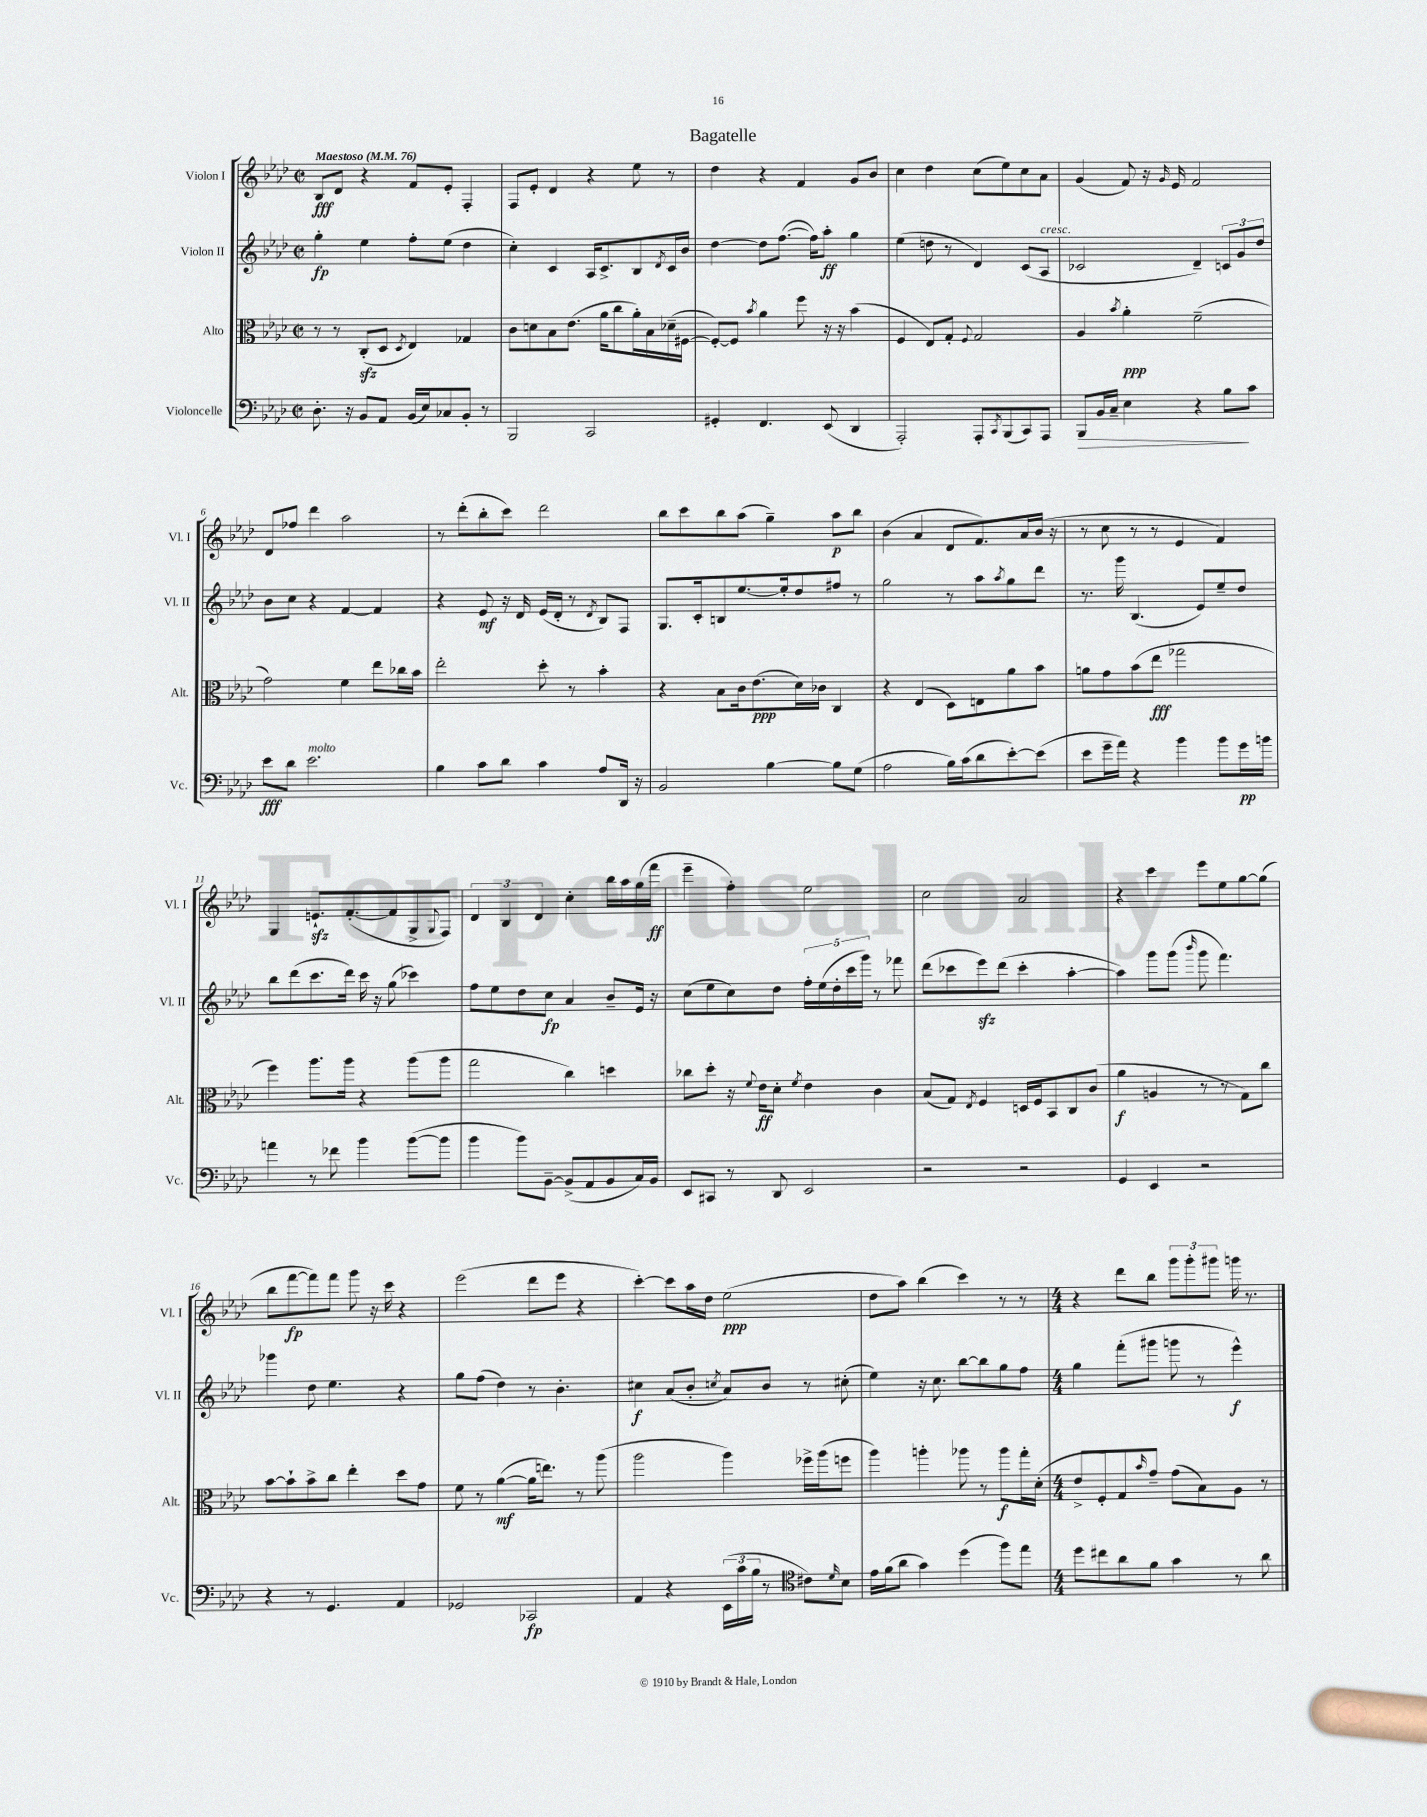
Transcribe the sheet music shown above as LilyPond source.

\header { title = "Bagatelle" }
<<
\new StaffGroup <<
\new Staff = "s0" \with { instrumentName = "Violon I" shortInstrumentName = "Vl. I" } {
    \clef treble \key aes \major \defaultTimeSignature \time 2/2 \tempo "Maestoso" 4 = 76
    bes8\fff des'8 r4 f'8 ees'8-. f4-. |
    f8 ees'8-. des'4 r4 ees''8 r8 |
    des''4 r4 f'4 g'8 bes'8 |
    c''4 des''4 c''8( ees''8) c''8 aes'8 |
    g'4( f'8) r16 \grace { g'16 } ees'16 f'2 |
    des'8 fes''8 des'''4 aes''2 |
    r8 des'''8-.( bes''8-. c'''8) des'''2 |
    bes''8 c'''8 bes''8 aes''8( g''4--) aes''8\p bes''8 |
    bes'4( aes'4 des'8 f'8.) aes'16 bes'16( r16 |
    r8 c''8 r8 r8 ees'4 f'4) |
    g4 e'8.-!\sfz f'8.~-.( f'8 g8-> \appoggiatura { g8 } f8) |
    \tuplet 3/2 { des'4 bes4 des'4 } c''4-. bes''16 aes''16 g''16( f'''16\ff |
    ees'''4-- f''4-.) ees''2 |
    c''2 aes'2 |
    r4 c'''4 ees'''8 ees''8 g''8~ g''8( |
    bes''8 f'''8~\fp f'''8) f'''8 g'''8 r16 c'''16 r4 |
    ees'''2( des'''8 ees'''8 r4 |
    c'''4~-.) c'''8 aes''16 des''16 ees''2\ppp( |
    des''8 aes''8) bes''4( c'''4) r8 r8 |
    \numericTimeSignature \time 4/4 r4 des'''8 bes''8 \tuplet 3/2 { g'''8 g'''8-. gis'''8 } g'''16 r8. \bar "|." |
}
\new Staff = "s1" \with { instrumentName = "Violon II" shortInstrumentName = "Vl. II" } {
    \clef treble \key aes \major \defaultTimeSignature \time 2/2
    g''4-.\fp ees''4 f''8-. ees''8( des''4 |
    c''4-.) c'4 aes16 c'8.-> bes8 \acciaccatura { des'8 } c'16 bes'16 |
    des''4~ des''8 f''8.~( f''16) aes''8-.\ff g''4 |
    ees''4( d''8 r8 des'4) c'8( aes8^\markup { \italic "cresc." } |
    ces'2 des'4--) \tuplet 3/2 { c'8 g'8 des''8 } |
    bes'8 c''8 r4 f'4~ f'4 |
    r4 ees'8\mf r16 des'16 ees'16( des'16-. r8 \acciaccatura { des'8 } bes8) f8 |
    g8. c'16-. b8 ees''8.~ ees''16-. des''8 fis''8 r8 |
    g''2 r8 aes''8 \acciaccatura { aes''8 } g''8 des'''8 |
    r8. g'''16 bes4.( ees'8) ees''8-- des''8 |
    bes''8 des'''8( c'''8. des'''16) c'''16 r16 g''8( ces'''4) |
    f''8 ees''8 des''8 c''8\fp aes'4 bes'8-- ees'16 r16 |
    c''8( ees''8 c''8) des''8 \tuplet 5/4 { f''16-. ees''16( des''16-. c'''16 g'''16) } r8 fes'''8 |
    des'''8( ces'''8 ees'''8\sfz) des'''8( ces'''4-. aes''4~-. |
    aes''4) g'''8 g'''8( \grace { bes'''16 } g'''8 f'''4.) |
    ges'''4 des''8 ees''4. r4 |
    g''8 f''8( des''4) r8 bes'4.-. |
    cis''4\f aes'8( bes'8-. \acciaccatura { c''8 } aes'8) bes'8 r8 cis''8-.( |
    ees''4) r16 c''8. bes''8~ bes''8 g''8 f''8 |
    \numericTimeSignature \time 4/4 g''4 f'''8-.( gis'''8 g'''8 r8 ees'''4-^\f) \bar "|." |
}
\new Staff = "s2" \with { instrumentName = "Alto" shortInstrumentName = "Alt." } {
    \clef alto \key aes \major \defaultTimeSignature \time 2/2
    r8 r8 c8-.\sfz( des8 \acciaccatura { des8 } ees4) ges4 |
    c'8 d'8 bes8 ees'8.( aes'16 c''8 aes'16-.) bes16 des'16--( fis16~ |
    fis8~-.) fis8 \acciaccatura { bes'8 } aes'4 f''8 r16 r16 bes'4( |
    f4 ees8) g8-. \appoggiatura { f8 } g2 |
    aes4 \acciaccatura { bes'8 } aes'4-.\ppp f'2--( |
    g'2) f'4 ees''8 ces''16 bes'16 |
    ees''2-. des''8-. r8 bes'4-. |
    r4 bes8 c'16 ees'8.\ppp( des'16) ces'16 c4 |
    r4 ees4( des8) e8 aes'8 bes'8 |
    a'8 g'8 bes'8( ees''8\fff ges''2 |
    f''4) aes''8. aes''16 r4 aes''8( aes''8 |
    g''2 c''4) d''4 |
    ces''8 des''8-. r16 \appoggiatura { f'8 } ees'16\ff des'8-. \acciaccatura { f'8 } ees'4 c'4 |
    bes8( g8) \acciaccatura { ees8 } f4 d16 f16 bes,8 c8 c'8( |
    aes'4\f a4 r8 r8 g8) c''8 |
    bes'8~ bes'8-! bes'8-> c''8 ees''4-. des''8 g'8 |
    f'8 r8 aes'4~\mf( aes'16 e''8.) r8 aes''8( |
    aes''2 aes''4) fes''16-> aes''16( f''8 |
    aes''4) a''4-. aes''8 r8 aes''8\f g''16-. des'16-.( |
    \numericTimeSignature \time 4/4 ees'8-> f8-.) g8 \grace { bes'16 } g'8-- g'8( bes8) aes8 r8 \bar "|." |
}
\new Staff = "s3" \with { instrumentName = "Violoncelle" shortInstrumentName = "Vc." } {
    \clef bass \key aes \major \defaultTimeSignature \time 2/2
    des8.-. r16 bes,8 aes,8 bes,16( ees16) ces8 bes,8-. r8 |
    bes,,2 c,2 |
    gis,4-. f,4. ees,8( des,4 |
    aes,,2-.) aes,,8-. \acciaccatura { c,8 } bes,,8( c,8) aes,,8 |
    bes,,8\> bes,16 c16-- ees4 r4 bes8\! c'8 |
    ees'8\fff des'8 ees'2.^\markup { \italic "molto" } |
    bes4 c'8 des'8 c'4 aes8 des,16 r16 |
    bes,2 bes4~ bes8 g8( |
    aes2 bes16) c'16( des'8 ees'8~-.) ees'8( |
    ees'8 g'16-- aes'16) r4 bes'4 bes'8 g'16\pp b'16 |
    a'4 r8 fes'8 bes'4 bes'8~( bes'8 |
    bes'4 bes'8) bes,8~-- bes,8->( aes,8 bes,8 c16) bes,16 |
    ees,8 cis,8 r8 des,8 ees,2 |
    r2 r2 |
    g,4 ees,4 r2 |
    r4 r8 g,4. aes,4 |
    ges,2 ces,2\fp |
    aes,4 r4 \tuplet 3/2 { ees,16( c'16 bes16 } r8 cis'8) \grace { des'16 } bes8 |
    \clef tenor ees'16 f'16( aes'8 g'4) des''4( f''8) ees''8 |
    \numericTimeSignature \time 4/4 des''8 cis''8 aes'8 f'8 g'4 r8 aes'8 \bar "|." |
}
>>
>>
